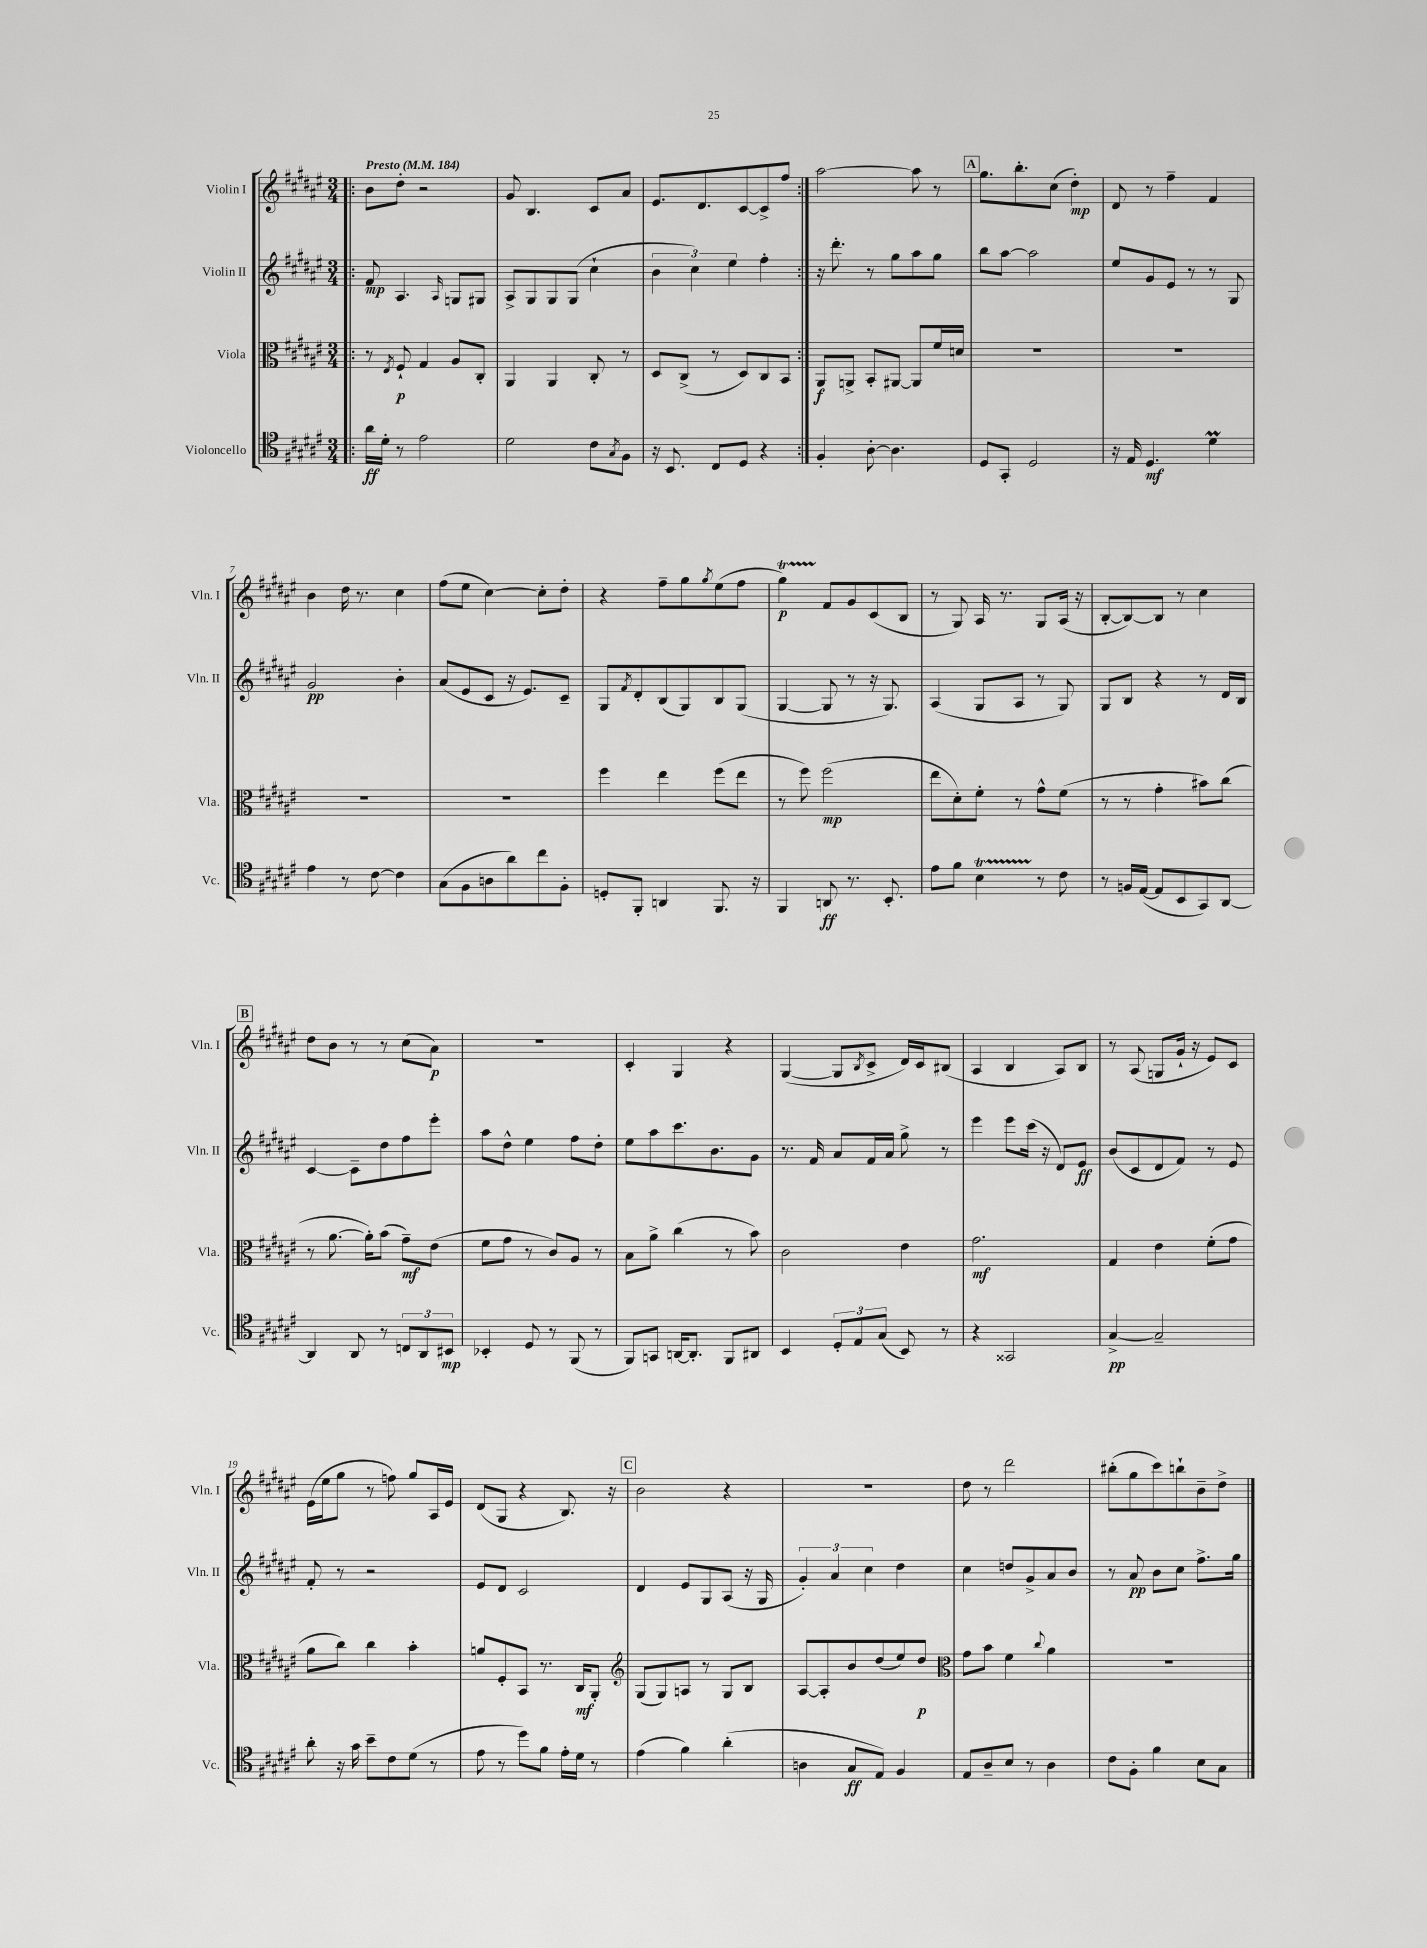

**kern	**kern	**kern	**kern
*staff4	*staff3	*staff2	*staff1
*clefC4	*clefC3	*clefG2	*clefG2
*k[f#c#g#d#a#e#]	*k[f#c#g#d#a#e#]	*k[f#c#g#d#a#e#]	*k[f#c#g#d#a#e#]
*M3/4	*M3/4	*M3/4	*M3/4
*MM184	*MM184	*MM184	*MM184
=!|:	=!|:	=!|:	=!|:
16a#	8r	8f#	8b
16d#'	.	.	.
.	8qE#	.	.
8r	8F#`	4.A#	8dd#'
2e#	4G#	.	2r
.	.	16qqA#	.
.	8A#	8G	.
.	8C#'	8G#	.
=	=	=	=
2d#	4AA#	8A#^	8g#
.	.	8G#	4.B
.	4AA#	8G#	.
.	.	(8G#	.
8c#	8C#'	4cc#`	8c#
8qG#	.	.	.
8F#	8r	.	8a#
=	=	=	=
16r	8D#	6b	8.e#
8.BB	.	.	.
.	(8C#^	.	.
.	.	6cc#)	.
.	.	.	8.d#
8C#	8r	.	.
.	.	6ee#	.
8D#	8D#)	.	[8c#
4r	8C#	4ff#'	8c#^]
.	8BB	.	8ff#
=:|!	=:|!	=:|!	=:|!
4F#'	8AA#	16r	[2aa#
.	.	8.ddd#'	.
.	8AA^	.	.
[8A#'	8BB'	8r	.
4.A#]	[8AA#	8gg#	.
.	8AA#]	8aa#	8aa#]
.	16f#	8gg#	8r
.	16d	.	.
=	=	=	=
8D#	2.r	8bb	8.gg#
8GG#'	.	[8aa#	.
.	.	.	8.bb'
2D#	.	2aa#]	.
.	.	.	(8cc#
.	.	.	4dd#')
=	=	=	=
16r	2.r	8ee#	8d#
16E#	.	.	.
4.D#	.	8g#	8r
.	.	8e#	4ff#~
.	.	8r	.
4d#	.	8r	4f#
.	.	8G#	.
=	=	=	=
4e#	2.r	2g#	4b
8r	.	.	16dd#
.	.	.	8.r
[8c#	.	.	.
4c#]	.	4b'	4cc#
=	=	=	=
(8G#	2.r	(8a#	(8ff#
8F#	.	8e#	8ee#
8A	.	8c#	[4cc#)
8a#)	.	16r	.
.	.	8.e#)	.
8cc#	.	.	8cc#']
8F#'	.	8c#~	8dd#'
=	=	=	=
8D'	4ff#	8G#	4r
.	.	8qf#	.
8FF#'	.	8d#'	.
4AA	4ee#	(8B	8ff#~
.	.	8G#)	8gg#
.	.	.	8qgg#
8.FF#	(8ff#	8B	(8ee#
.	8ee#	(8G#	8ff#
16r	.	.	.
=	=	=	=
4FF#	8r	[4G#	4gg#)
.	8ff#)	.	.
8AA	(2ff#	8G#]	8f#
8.r	.	8r	8g#
.	.	16r	(8c#
8.BB'	.	8.G#)	.
.	.	.	8B
=	=	=	=
8e#	8ee#	(4A#	8r
8f#	8d#')	.	8G#)
4B	8f#'	8G#	16A#
.	.	.	8.r
.	8r	8A#	.
8r	8g#^^	8r	8G#
8c#	(8f#	8G#)	(16A#
.	.	.	16r
=	=	=	=
8r	8r	8G#	[8B'
16F	8r	8B	8B_)
([16E#	.	.	.
8E#]	4g#'	4r	8B]
8BB	.	.	8r
8GG#)	8b#)	8r	4cc#
[8AA#	(8cc#	16d#	.
.	.	16B	.
=	=	=	=
4AA#]	8r	[4c#	8dd#
.	[8.a#	.	8b
8AA#	.	8c#~]	8r
.	16a#'])	.	.
8r	(8b	8dd#	8r
12C	8g#~)	8ff#	(8cc#
12AA#	.	.	.
.	(8e#	8eee#'	8a#)
12BB#	.	.	.
=	=	=	=
4BB-'	8f#	8aa#	2.r
.	8g#	8dd#^^	.
8D#	8r	4ee#	.
8r	8c#)	.	.
(8FF#	8A#	8ff#	.
8r	8r	8dd#'	.
=	=	=	=
8FF#)	8B	8ee#	4c#'
8GG	8a#^	8aa#	.
[16AA	(4cc#	8.ccc#	4G#
8.AA']	.	.	.
.	.	8.b	.
8FF#	8r	.	4r
8AA#	8b)	8g#	.
=	=	=	=
4BB	2c#	8.r	([4G#
.	.	16f#	.
12D#'	.	8a#	8G#]
12E#	.	.	.
.	.	.	8qB
.	.	16f#	8c#^
(12G#	.	.	.
.	.	16a#	.
8BB)	4e#	8gg#^	16d#)
.	.	.	16c#
8r	.	8r	(8B#
=	=	=	=
4r	2.g#	4eee#	4A#
2GG##	.	8eee#	4B
.	.	(16ccc#	.
.	.	16r	.
.	.	8d#)	8A#)
.	.	8e#	8B
=	=	=	=
[4G#^	4G#	(8b	8r
.	.	8c#	(8A#
2G#~]	4e#	8d#	8G
.	.	8f#)	16g#`
.	.	.	16r
.	(8f#'	8r	8e#)
.	8g#	8e#	8c#
=	=	=	=
8a#'	8a#	8f#'	(16e#
.	.	.	16ee#
16r	8cc#)	8r	8gg#
16g#	.	.	.
8b~	4cc#	2r	8r
8c#	.	.	8ff)
(8d#	4b'	.	8gg#
8r	.	.	16A#
.	.	.	16e#
=	=	=	=
8e#	8a	8e#	(8d#
8r	8F#'	8d#	8G#
8dd#)	8BB	2c#	4r
8f#	8.r	.	.
16e#'	.	.	8.B)
16d#	16C#	.	.
8r	8AA#'	.	.
.	.	.	16r
=	=	=	=
*	*clefG2	*	*
(4e#	(8G#	4d#	2b
.	8G#)	.	.
4f#)	8A	8e#	.
.	8r	8G#	.
(4a#'	8G#	(8A#	4r
.	8B	16r	.
.	.	16G#	.
=	=	=	=
4A	[8A#	6g#')	2.r
.	8A#']	.	.
.	.	6a#	.
8G#	8b	.	.
.	.	6cc#	.
8E#)	(8dd#	.	.
4F#	8ee#)	4dd#	.
.	8dd#	.	.
=	=	=	=
*	*clefC3	*	*
8E#	8g#	4cc#	8dd#
8A#~	8b	.	8r
8B	4f#	8dd	2ddd#
8r	.	8g#^	.
.	8qqcc#	.	.
4A#	4a#	8a#	.
.	.	8b	.
=	=	=	=
8c#	2.r	8r	(8bb#'
8F#'	.	8a#	8gg#
4f#	.	8b	8ccc#)
.	.	8cc#	8bb`
8B	.	8.ff#^	8b~
8G#	.	.	8dd#^
.	.	16gg#	.
==	==	==	==
*-	*-	*-	*-
